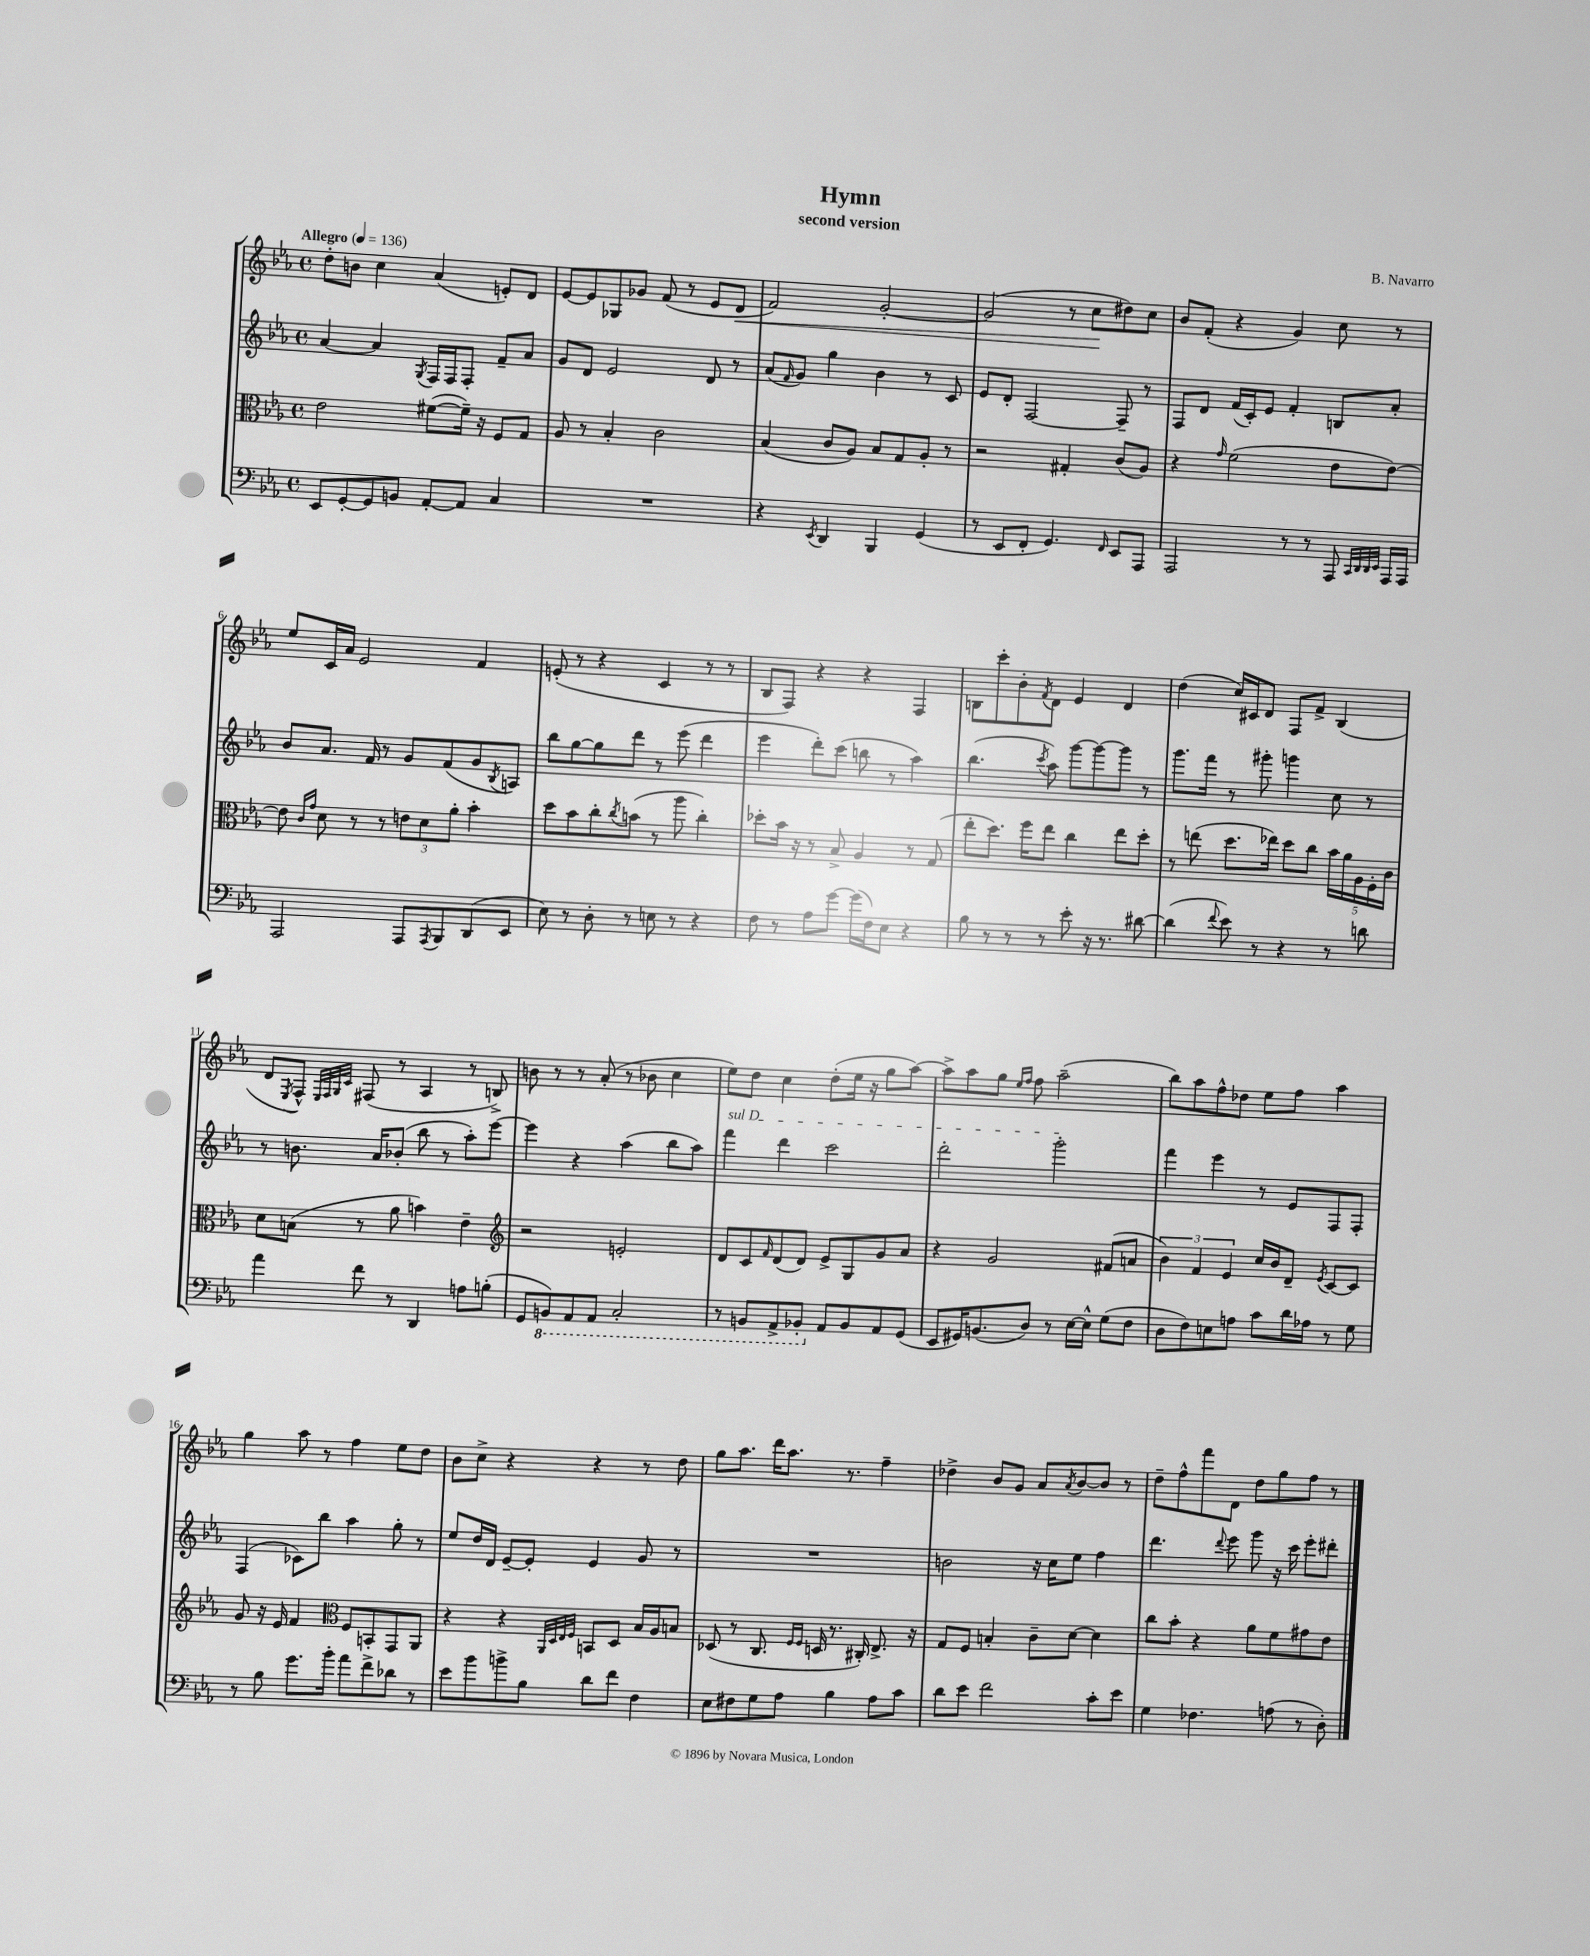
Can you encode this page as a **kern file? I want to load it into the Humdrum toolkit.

**kern	**kern	**kern	**kern	**dynam
*part4	*part3	*part2	*part1	*part1
*staff4	*staff3	*staff2	*staff1	*staff1
*clefF4	*clefC3	*clefG2	*clefG2	*
*k[b-e-a-]	*k[b-e-a-]	*k[b-e-a-]	*k[b-e-a-]	*
*M4/4	*M4/4	*M4/4	*M4/4	*
*met(c)	*met(c)	*met(c)	*met(c)	*
*MM136	*MM136	*MM136	*MM136	*
=1	=1	=1	=1	=1
!	!	!	!LO:TX:a:B:t=Allegro	!
8EE-/L	2e-\	[4a-/	8dd'\L	.
[8GG'/	.	.	8bn\J	.
8GG/]	.	4a-/]	4cc\	.
8BBn/J	.	.	.	.
.	.	8qG/	.	.
[8AA-'/L	([8f#X\L	16F/LL	(4a-/	.
.	.	16F/J	.	.
8AA-/J]	16f#~\Jk])	8F'/J	.	.
.	16r	.	.	.
4C/	8F/L	8f~/L	8en'/L)	.
.	8G/J	8a-/J	8d/J	.
=2	=2	=2	=2	=2
1r	8A-/	8g/L	[8e-/L	.
.	8r	8d/J	8e-/]	.
.	4B-'/	2e-/	8G-X/	.
.	.	.	8g-X/J	.
.	2c\	.	(8f/	.
.	.	.	8r	.
.	.	8d/	8e-/L	.
!	!	!	!	!LO:HP:b
.	.	8r	8d/J	<
=3	=3	=3	=3	=3
4r	(4B-/	(8a-/L	2f/)	.
.	.	16qqf/	.	.
.	.	8g/J)	.	.
8qEE-/	.	.	.	.
4DD/	8c/L	4gg\	.	.
.	8A-/J)	.	.	.
4BBB-/	8B-/L	4b-\	[2g'/	.
.	8G/	.	.	.
(4GG/	8A-'/J	8r	.	.
.	8r	8c/	.	.
=4	=4	=4	=4	=4
8r	2r	8e-/L	(2g/]	.
8EE-/L	.	8d'/J	.	.
8FF'/J	.	[2F/	.	.
4.GG/)	.	.	.	.
.	4G#X'/	.	8r	.
.	.	.	8cc\L	.
16qqFF/	.	.	.	.
8EE-/L	(8c/L	8F~/]	8dd#X\)	[
8AAA-/J	8A-/J)	8r	8cc\J	.
=5	=5	=5	=5	=5
2AAA-/	4r	8F/L	8b-/L	.
.	.	8d/J	(8f'/J	.
.	16qqg/	.	.	.
.	(2f\	(16f/LL	4r	.
.	.	16c'/J)	.	.
.	.	8e-/J	.	.
8r	.	4f'/	4g/)	.
8r	.	.	.	.
8AAA-/	8e-\L	8Bn/L	8cc\	.
32qqCC/LLL	.	.	.	.
32qqDD/	.	.	.	.
32qqDD/	.	.	.	.
32qqEE-/JJJ	.	.	.	.
16AAA-/LL	[8e-\J)	8a-'/J	8r	.
16AAA-/JJ	.	.	.	.
!!LO:LB:g=z
=6	=6	=6	=6	=6
2AAA-/	8e-\]	8b-/L	8ee-/L	.
.	16qqc/LL	.	.	.
.	16qqg/JJ	.	.	.
.	8d\	8.a-/J	16c/L	.
.	.	.	16a-/JJ	.
.	8r	.	2e-/	.
.	.	16f/	.	.
.	8r	8r	.	.
8AAA-/L	12en\L	8g/L	.	.
.	12d\	.	.	.
8qAAA-/	.	.	.	.
8BBB-/	.	(8f/	.	.
.	12a-'\J	.	.	.
(8DD/	4b-'\	8g/	4f/	.
.	.	8qB-/	.	.
8EE-/J	.	8An/J)	.	.
=7	=7	=7	=7	=7
8E-\)	8dd\L	8bb-\L	(8en'/	.
8r	8b-\	[8gg\	8r	.
8D'\	8cc'\	8gg\]	4r	.
.	8qcc/	.	.	.
8r	(8bn\J	8ddd\J	.	.
8En\	8r	8r	4c/	.
8r	8aa-\	(8eee-\	.	.
4r	4cc'\)	4ddd\	8r	.
.	.	.	8r	.
=8	=8	=8	=8	=8
8F\	8dd-X'\L	4eee-\	8B-/L	.
8r	16b-\Jk	.	8F/J)	.
.	16r	.	.	.
8A-\L	8r	8ddd'\L)	4r	.
[8g\J	8B-^/	(8ccc\J	.	.
(16g\LL]	4A-/	8bbn\	4r	.
16F\J)	.	.	.	.
8E-\J	.	8r	.	.
4r	8r	4aa-\)	4F/	.
.	(8G/	.	.	.
=9	=9	=9	=9	=9
8B-\	8ee-'\L	(4.bb-\	8Bn\L	.
8r	8.dd\J)	.	8ccc'\	.
8r	.	.	8b-'\	.
.	16ff\KL	.	.	.
.	.	8qccc/	8qf/	.
8r	8ee-\J	8aa-\)	8d\J	.
8e-'\	4cc\	[8ggg\L	4e-/	.
16r	.	8ggg\_	.	.
8.r	.	.	.	.
.	8ee-\L	8ggg\J]	4d/	.
[8d#X\	8dd'\J	8r	.	.
=10	=10	=10	=10	=10
(4d#\]	8r	8.ggg\L	(4dd\	.
.	(8een\	.	.	.
.	.	16fff\Jk	.	.
8qqf/	.	.	.	.
8e-\)	8.dd\L	8r	16cc/LL)	.
.	.	.	16c#X/J	.
8r	.	8ggg#X'\	8d/J	.
.	16ee-X\Jk)	.	.	.
4r	8dd\L	4gggn\	8F/L	.
.	8cc\J	.	8f^/J	.
8r	20b-\LL	8cc\	(4B-/	.
.	20a-\	.	.	.
.	20A-\	.	.	.
8dn\	.	8r	.	.
.	20F'\	.	.	.
.	20c\JJ	.	.	.
!!LO:LB:g=z
=11	=11	=11	=11	=11
4a-\	8d\L	8r	8d/L	.
.	.	.	8qE-/	.
.	(8Bn\J	8.bn\	8F^^/J)	.
.	.	.	32qqE-/LLL	.
.	.	.	32qqF/	.
.	.	.	32qqG/	.
.	.	.	32qqc/JJJ	.
8f\	8r	.	(8F#X/	.
.	.	16a-/KL	.	.
8r	8a-\	(8b-X'/J	8r	.
4DD/	4bn\)	8bb-\	4A-/	.
.	.	8r	.	.
8An\L	4e-~\	8aa-'\L)	8r	.
(8Bn'\J	.	[8eee-\J	8Bn^/)	.
=12	=12	=12	=12	=12
*	*clefG2	*	*	*
8GG/L	2r	4eee-\]	8bn\	.
*8ba	*	*	*	*
8BBBn/)	.	.	8r	.
8AAA-/	.	4r	8r	.
8AAA-/J	.	.	(8a-'/	.
2CC'/	2en'/	(4aa-\	8r	.
.	.	.	8b-X\	.
.	.	8bb-\L	4cc\	.
.	.	8aa-\J)	.	.
=13	=13	=13	=13	=13
!	!	!LO:TX:a:i:t=sul D	!	!
8r	8d/L	4fff\	8ee-\L)	.
8BBBn/L	8c/	.	8dd\J	.
.	16qqf/	.	.	.
8AAA-^/	(8d/	4ddd\	4cc\	.
8BBB-X'/J	8d/J)	.	.	.
*X8ba	*	*	*	*
8AA-/L	8e-^/L	2ccc\	(8dd'\L	.
8BB-/	8G/	.	16ee-\Jk	.
.	.	.	16r	.
8AA-/	8g/	.	8gg\L	.
(8GG/J	8a-/J	.	[8aa-\J)	.
=14	=14	=14	=14	=14
8EE-/L	4r	2ddd'\	8aa-^\L]	.
16GG#X/K)	.	.	8aa-\	.
(8.BBn/	.	.	.	.
.	2g/	.	8gg\J	.
.	.	.	16qqee-/LL	.
.	.	.	16qqff/JJ	.
8D/J)	.	.	8ff\	.
8r	.	2ggg'\	(2aa-~\	.
[16E-\LL	.	.	.	.
16E-^^\JJ]	.	.	.	.
(8G\L	(8f#X/L	.	.	.
8F\J	8an/J	.	.	.
=15	=15	=15	=15	=15
8D\L	6b-\)	4fff\	8bb-\L)	.
8F\)	.	.	8aa-\	.
.	6f/	.	.	.
8En\	.	4eee-\	8ff^^\	.
.	6e-/	.	.	.
8An\J	.	.	8dd-X\J	.
8c\L	16cc/LL	8r	8ee-\L	.
.	16b-/J	.	.	.
16d\L	8d~/J	8e-/L	8ff\J	.
16A-X\JJ	.	.	.	.
.	8qe-/	.	.	.
8r	[8c/L	8F/	4aa-\	.
8G\	8c/J]	8F'/J	.	.
!!LO:LB:g=z
=16	=16	=16	=16	=16
8r	8g/	(4F/	4gg\	.
8B-\	16r	.	.	.
.	16e-/	.	.	.
8.g\L	4f/	8c-X\L)	8aa-\	.
.	.	8bb-\J	8r	.
16b-'\Jk	.	.	.	.
*	*clefC3	*	*	*
8a-\L	8F/L	4aa-\	4ff\	.
8f^\	8BBn'/	.	.	.
8d-X\J	8GG/	8gg'\	8ee-\L	.
8r	8AA-/J	8r	8dd\J	.
=17	=17	=17	=17	=17
8e-\L	4r	8ee-/L	8b-\L	.
8b-\	.	16dd/L	8cc^\J	.
.	.	16d/JJ	.	.
8bn^\	4r	[8e-~/L	4r	.
8B-\J	.	8e-'/J]	.	.
.	32qqAA-/LLL	.	.	.
.	32qqD/	.	.	.
.	32qqE-/	.	.	.
.	32qqF/JJJ	.	.	.
8d\L	8BBn/L	4e-/	4r	.
8f\J	8D/J	.	.	.
4F\	16B-/LL	8g/	8r	.
.	16A-/J	.	.	.
.	8Bn/J	8r	8dd\	.
=18	=18	=18	=18	=18
8E-\L	(8D-X/	1r	8gg\L	.
8F#X\	8r	.	8.aa-\J	.
8G\	8.C/	.	.	.
.	.	.	16ddd\KL	.
8A-\J	.	.	8.aa-\J	.
.	16qqF/LL	.	.	.
.	16qqF/JJ	.	.	.
.	16Dn/	.	.	.
4B-\	8.r	.	.	.
.	.	.	8.r	.
.	16C#X'/)	.	.	.
8A-\L	8.E-^/	.	4ff~\	.
8c\J	.	.	.	.
.	16r	.	.	.
=19	=19	=19	=19	=19
8d\L	8G/L	2bn\	4dd-X^\	.
8e-\J	8F/J	.	.	.
2f\	4Bn'/	.	8b-/L	.
.	.	.	8g/J	.
.	8c~\L	16r	8a-/L	.
.	.	16cc\KL	.	.
.	.	.	8qa-/	.
.	[8d\J	8ee-\J	[8b-/	.
8c'\L	4d\]	4ff\	8b-/J]	.
8e-\J	.	.	8r	.
=20	=20	=20	=20	=20
4G\	8cc\L	4.ddd\	8dd~\L	.
.	8b-'\J	.	8ff^^\	.
4.F-X\	4r	.	8fff\	.
.	.	8qqddd/	.	.
.	.	8eee-\	8d\J	.
.	8a-\L	8ggg\	8dd\L	.
(8An\	8f\	16r	8gg\	.
.	.	16ccc\	.	.
8r	8g#X\	8eee-'\L	8ff\J	.
8D'\)	8e-\J	8ddd#X'\J	8r	.
==	==	==	==	==
*-	*-	*-	*-	*-
